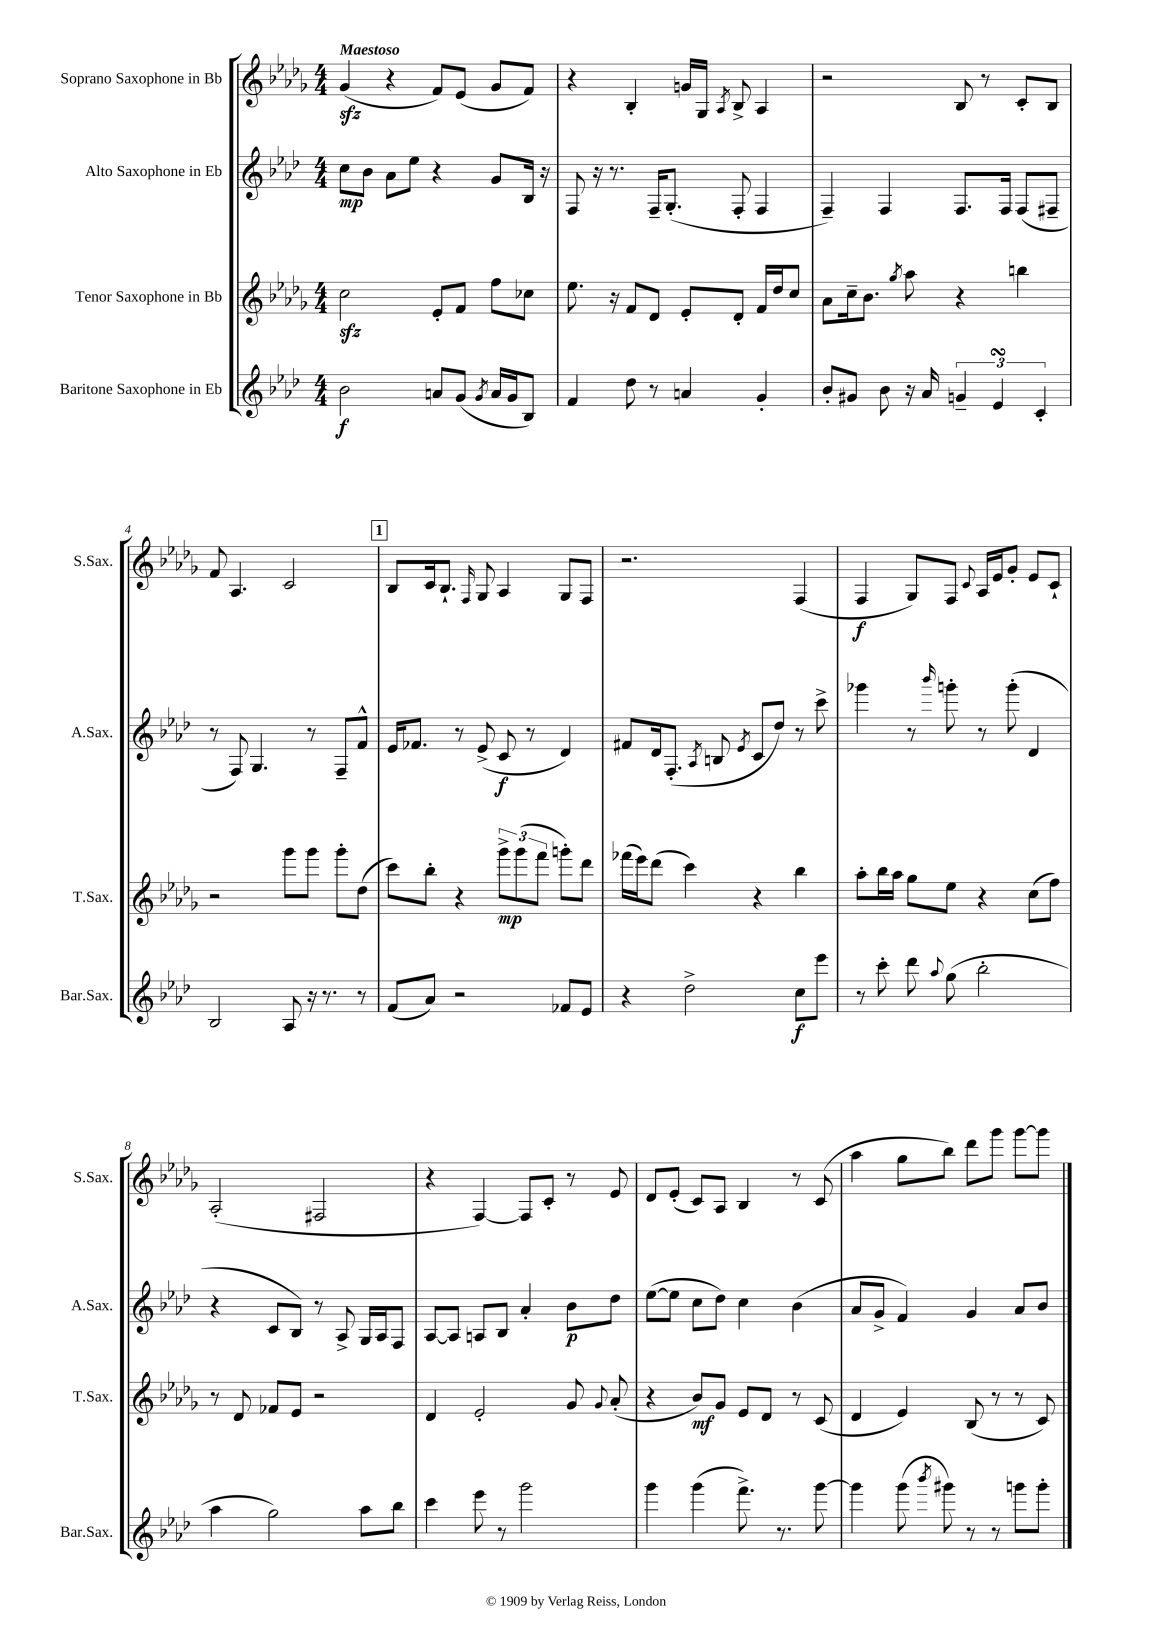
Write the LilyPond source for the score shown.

<<
\new StaffGroup <<
\new Staff = "s0" \with { instrumentName = "Soprano Saxophone in Bb" shortInstrumentName = "S.Sax." } {
    \clef treble \key des \major \numericTimeSignature \time 4/4 \tempo "Maestoso"
    \autoBeamOff ges'4\sfz( r4 f'8[) ees'8]( ges'8[ f'8]) |
    r4 bes4-. g'16[ ges16] \acciaccatura { aes8 } bes8-> aes4 |
    r2 bes8 r8 c'8[-. bes8] |
    f'8 aes4. c'2 |
    \mark \markup { \box "1" } bes8[ c'16 bes8.]-! \grace { f16 } ges8 aes4 ges8[ f8] |
    r2. f4( |
    f4\f ges8[) f8] \appoggiatura { c'8 } aes16[ ees'16 ges'8]-. ees'8[ c'8]-! |
    aes2-.( fis2 |
    r4 f4~) f8[ c'8]-. r8 ees'8 |
    des'8[ ees'8]-.( c'8[) aes8] bes4 r8 c'8( |
    aes''4 ges''8[ bes''8]) des'''8[ ges'''8] ges'''8[~ ges'''8] \bar "|." |
}
\new Staff = "s1" \with { instrumentName = "Alto Saxophone in Eb" shortInstrumentName = "A.Sax." } {
    \clef treble \key aes \major \numericTimeSignature \time 4/4
    \autoBeamOff c''8[\mp bes'8] aes'8[ ees''8] r4 g'8[ bes16] r16 |
    f8 r16 r8. f16[-- g8.]-.( f8-. f4 |
    f4--) f4 f8.[ f16] f8[( fis8]-- |
    r8 f8) g4. r8 f8[-- f'8]-^ |
    \mark \markup { \box "1" } ees'16[ fes'8.] r8 ees'8->( c'8\f r8 des'4) |
    fis'8[ des'16 f8.]-.( \acciaccatura { aes8 } b8 \acciaccatura { ees'8 } c'8[ des''8]) r8 c'''8-> |
    ges'''4 r8 \grace { bes'''16 } g'''8-. r8 g'''8-.( des'4 |
    r4 c'8[ bes8]) r8 aes8-> g16[ aes16 f8] |
    aes8[~ aes8] a8[ bes8] aes'4-. bes'8[\p des''8] |
    ees''8[~( ees''8] c''8[ des''8]) c''4 bes'4( |
    aes'8[ g'8]-> f'4) g'4 aes'8[ bes'8] \bar "|." |
}
\new Staff = "s2" \with { instrumentName = "Tenor Saxophone in Bb" shortInstrumentName = "T.Sax." } {
    \clef treble \key des \major \numericTimeSignature \time 4/4
    \autoBeamOff c''2\sfz ees'8[-. f'8] f''8[ ces''8] |
    ees''8. r16 f'8[ des'8] ees'8[-. des'8]-. f'16[ des''16 c''8] |
    aes'8[ c''16-- bes'8.] \acciaccatura { ges''8 } aes''8 r4 b''4 |
    r2 ges'''8[ ges'''8] ges'''8[-. des''8]( |
    \mark \markup { \box "1" } c'''8[) bes''8]-. r4 \tuplet 3/2 { ges'''8[->\mp ges'''8( f'''8] } g'''8[-.) des'''8] |
    fes'''16[( ees'''16) des'''8]( c'''4) r4 bes''4 |
    aes''8[-. bes''16 aes''16] ges''8[ ees''8] r4 c''8[( f''8]) |
    r8 des'8 fes'8[ ees'8] r2 |
    des'4 ees'2-. ges'8 \appoggiatura { ges'8 } aes'8-.( |
    r4 bes'8[\mf) ges'8] ees'8[ des'8] r8 c'8( |
    des'4 ees'4) bes8( r8 r8 c'8) \bar "|." |
}
\new Staff = "s3" \with { instrumentName = "Baritone Saxophone in Eb" shortInstrumentName = "Bar.Sax." } {
    \clef treble \key aes \major \numericTimeSignature \time 4/4
    \autoBeamOff bes'2\f a'8[ g'8]( \acciaccatura { g'8 } a'16[ g'16 bes8]) |
    f'4 des''8 r8 a'4 g'4-. |
    bes'8[-. gis'8] bes'8 r16 aes'16 \tuplet 3/2 { g'4-- ees'4\turn c'4-. } |
    bes2 aes8 r16 r8. r8 |
    \mark \markup { \box "1" } f'8[( aes'8]) r2 fes'8[ ees'8] |
    r4 des''2-> c''8[\f ees'''8] |
    r8 c'''8-. des'''8 \appoggiatura { aes''8 } g''8( bes''2-. |
    aes''4 g''2) aes''8[ bes''8] |
    c'''4 ees'''8 r8 g'''2 |
    g'''4 g'''4( f'''8.->) r8. g'''8~ |
    g'''4 g'''8( \acciaccatura { bes'''8 } gis'''8) r8 r8 g'''8[ g'''8]-. \bar "|." |
}
>>
>>
